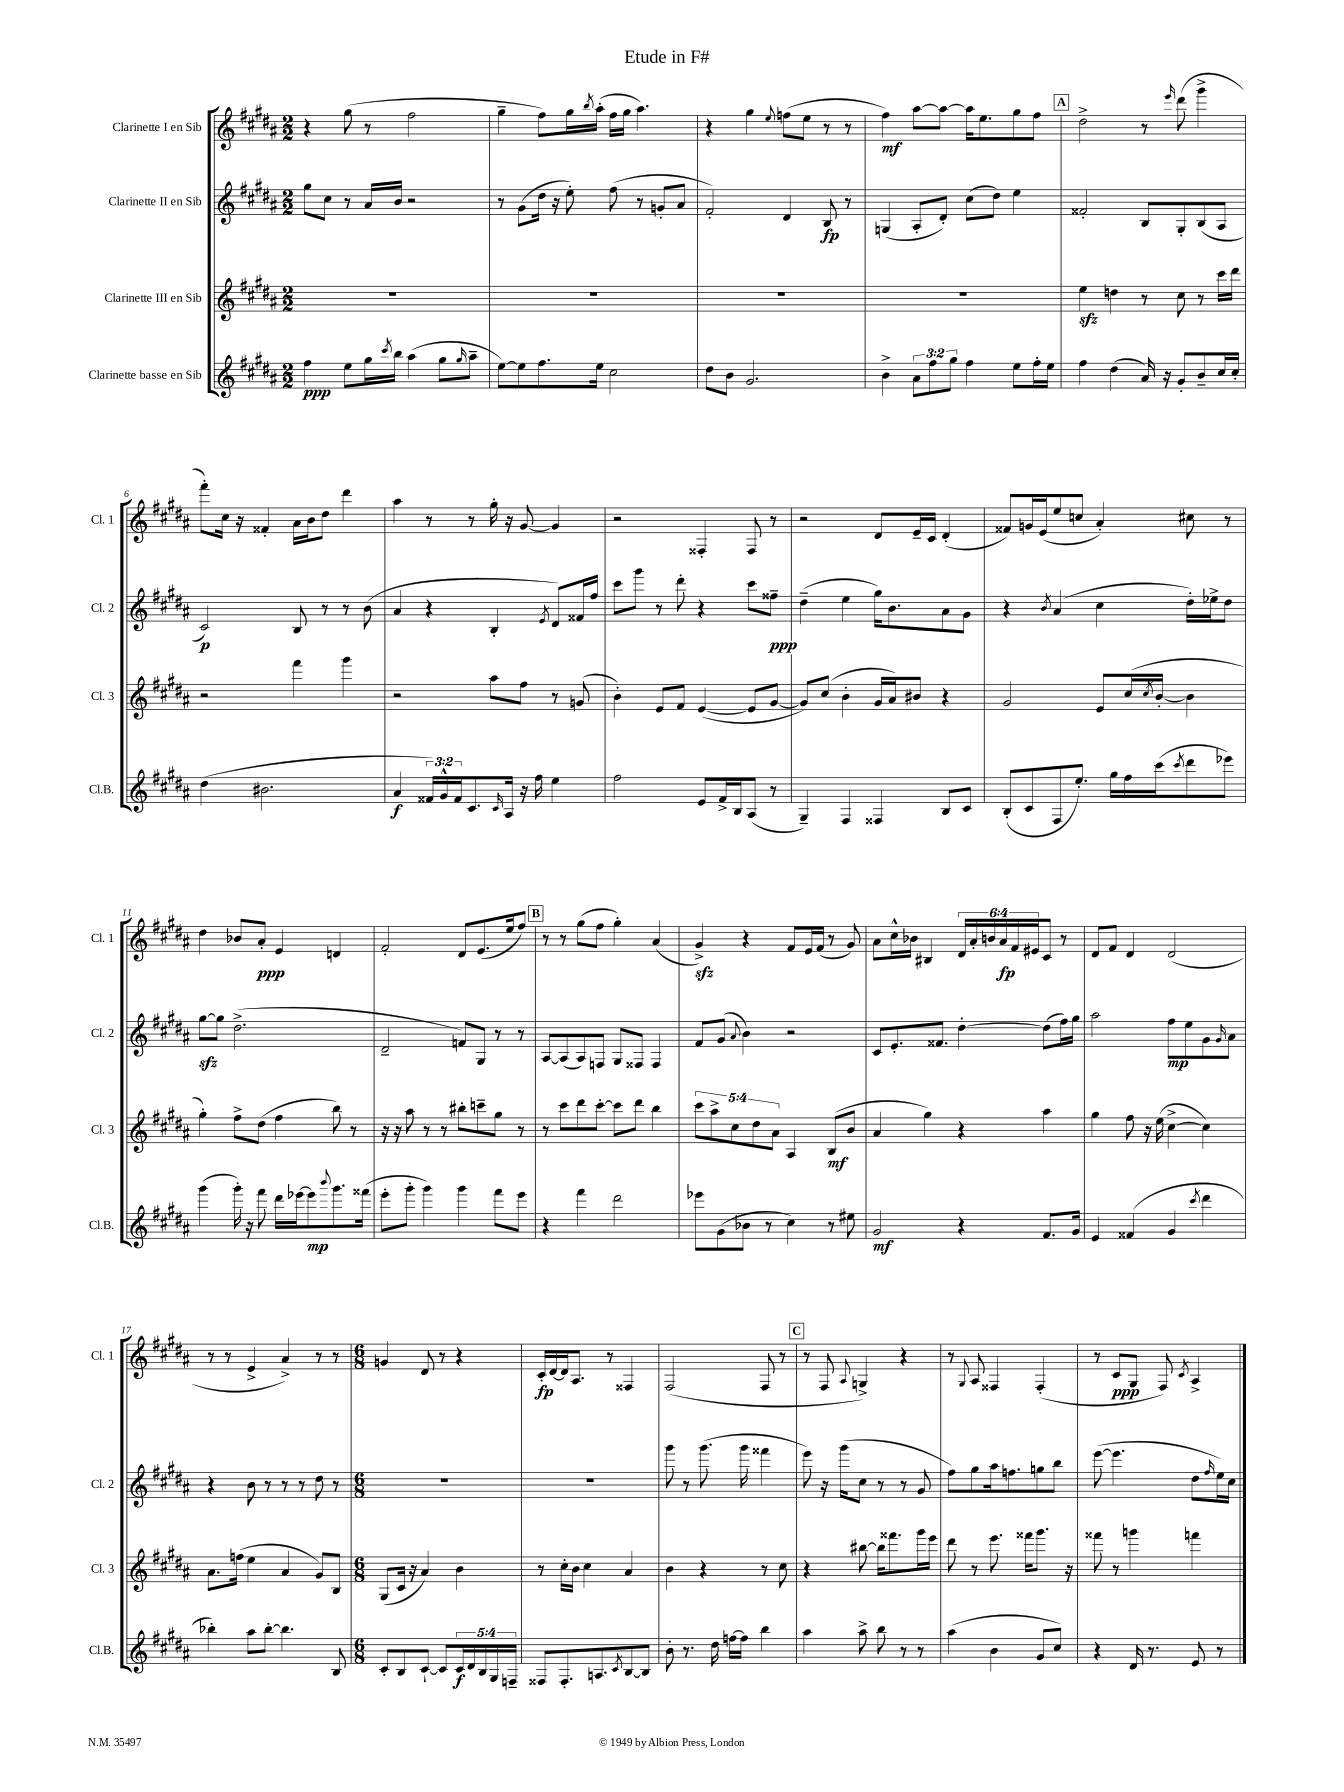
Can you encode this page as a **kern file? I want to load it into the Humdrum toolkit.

**kern	**kern	**kern	**kern
*staff4	*staff3	*staff2	*staff1
*clefG2	*clefG2	*clefG2	*clefG2
*k[f#c#g#d#a#]	*k[f#c#g#d#a#]	*k[f#c#g#d#a#]	*k[f#c#g#d#a#]
*M2/2	*M2/2	*M2/2	*M2/2
4ff#	1r	8gg#	4r
.	.	8cc#	.
8ee	.	8r	(8gg#
16gg#	.	16a#	8r
8qccc#	.	.	.
16bb	.	16b	.
(4aa#	.	2r	2ff#
8gg#	.	.	.
16qqgg#	.	.	.
8aa#~	.	.	.
=	=	=	=
[8ee)	1r	8r	4gg#~
8ee]	.	(8g#	.
8.ff#	.	16dd#	8ff#)
.	.	16r	.
.	.	8ee')	16gg#
.	.	.	8qbb
16ee	.	.	(16aa#'
2cc#	.	(8ff#	16ff#
.	.	.	16gg#
.	.	8r	4.aa#)
.	.	8g'	.
.	.	8a#	.
=	=	=	=
8dd#	1r	2f#')	4r
8b	.	.	.
2.g#	.	.	4gg#
.	.	.	8qqee
.	.	4d#	(8ff
.	.	.	8ee
.	.	8B	8r
.	.	8r	8r
=	=	=	=
4b^	1r	(4G	4ff#)
12a#	.	8A#'	[8aa#
12ff#	.	.	.
.	.	8d#')	8aa#_
12gg#	.	.	.
4ff#	.	(8cc#	16aa#]
.	.	.	8.ee
.	.	8dd#)	.
8ee	.	4ee	8gg#
16ff#'	.	.	8ff#
16ee	.	.	.
=	=	=	=
4ff#	4ee	2f##'	2dd#^
(4dd#	4dd	.	.
16a#)	8r	8B	8r
16r	.	.	.
.	.	.	16qqeee
8g#'	8cc#	8G#'	(8ddd#
8b~	8r	(8B	4ggg#^
16cc#	16ccc#	8A#	.
16cc#'	16ddd#	.	.
=	=	=	=
(4dd#	2r	2c#)	8fff#')
.	.	.	16cc#
.	.	.	16r
2.b#	.	.	4f##'
.	4fff#	8B	16a#
.	.	.	16b
.	.	8r	8dd#
.	4ggg#	8r	4ddd#
.	.	(8b	.
=	=	=	=
4a#	2r	4a#	4aa#
24f##)	.	4r	8r
24g#^^	.	.	.
24f##	.	.	.
8.c#	.	.	8r
.	8aa#	4B'	16gg#'
16qqc#	.	.	.
16A#	.	.	16r
16r	8ff#	.	[8g#
16ff#	.	.	.
.	.	8qe	.
4ee	8r	8d#)	4g#]
.	(8g	16f##	.
.	.	16ff#	.
=	=	=	=
2ff#	4b')	8ccc#	2r
.	.	8ggg#	.
.	8e	8r	.
.	8f#	8ddd#'	.
8e	([4e	4r	4F##'
16f#^	.	.	.
16B	.	.	.
(8A#	8e]	8ccc#	8F##
8r	[8g#	8ff##~	8r
=	=	=	=
4G#~)	8g#])	(4dd#~	2r
.	(8cc#	.	.
4F#	4b'	4ee	.
4F##	16g#	16gg#)	8d#
.	16a#)	8.b	.
.	8b#	.	16e~
.	.	.	16c#
8B	4r	8a#	(4d#'
8c#	.	8g#	.
=	=	=	=
(8B'	2g#	4r	8f##)
8c#	.	.	16g
.	.	.	(16e
.	.	8qb	.
8F#	.	(4a#	8ee
8.ee')	.	.	8cc
.	8e	4cc#	4a#')
16gg#	.	.	.
16ff#	(16cc#	.	.
.	8qcc#	.	.
(16ccc#	[16b'	.	.
8qccc#	.	.	.
8ddd#	4b]	16dd#')	8cc#
.	.	16ee-^	.
8eee-)	.	8dd#	8r
=	=	=	=
(4ggg#	4gg#')	[8gg#	4dd#
.	.	8gg#]	.
16ggg#')	8ff#^	(2.dd#^	8b-
16r	.	.	.
8fff#	(8dd#	.	8a#'
16ddd#	4ff#	.	4e
[16eee-	.	.	.
8eee-]	.	.	.
8qqbbb	.	.	.
8.ggg#	8bb)	.	4d
.	8r	.	.
(16fff##	.	.	.
=	=	=	=
8eee'	16r	2d#~	2f#'
.	16r	.	.
8ggg#'	8aa#	.	.
4ggg#)	8r	.	.
.	8r	.	.
4ggg#	8bb#'	8f)	8d#
.	8ccc~	8G#	(8.e
8fff#	8gg#	8r	.
.	.	.	16ee
8eee	8r	8r	8ff#)
=	=	=	=
4r	8r	[8A#	8r
.	8ccc#	(8A#]	8r
4fff#	8ddd#	8A#)	(8gg#
.	[8ccc#'	8F	8ff#
2ddd#	8ccc#]	8G#	4gg#')
.	8ddd#	8F##	.
.	4bb	4F##	(4a#
=	=	=	=
8eee-	10ccc#	8f#	4g#^)
.	10aa#^	.	.
(8g#	.	(8g#	.
.	10cc#	.	.
.	.	8qqa#	.
8b-	.	4b)	4r
.	10dd#	.	.
8r	.	.	.
.	10a#	.	.
4cc#)	4A#	2r	8f#
.	.	.	16e
.	.	.	(16f#
8r	(8B	.	8r
8ee#	8b	.	8g#)
=	=	=	=
2g#	4a#	8c#	8a#
.	.	8.e'	16cc#^^
.	.	.	16b-
.	4gg#)	.	4B#
.	.	8.f##	.
4r	4r	[4dd#'	24d#
.	.	.	24a#'
.	.	.	24b
.	.	.	24a#
.	.	.	24f#
.	.	.	24e#
8.f#	4aa#	(8dd#]	8c#
.	.	16ff#)	8r
16g#	.	16gg#	.
=	=	=	=
4e	4gg#	2aa#	8d#
.	.	.	8f#
(4f##	8ff#	.	4d#
.	16r	.	.
.	(16ee	.	.
4g#	[4cc#^	8ff#	(2d#
.	.	8ee	.
8qccc#	.	.	.
4ddd#	4cc#])	8g#	.
.	.	16qqg#	.
.	.	8a#	.
=	=	=	=
4bb-')	8.a#	4r	8r
.	.	.	8r
.	(16ff	.	.
8aa#	4ee	8b	4e^
[8bb-'	.	8r	.
4.bb-]	4a#	8r	4a#^)
.	.	8r	.
.	8g#)	8dd#	8r
8B	8B	8r	8r
=	=	=	=
*M6/8	*M6/8	*M6/8	*M6/8
8c#'	(8G#	2.r	4g
8B	16c#	.	.
.	16r	.	.
[8c#`	4a#)	.	8d#
8c#]	.	.	8r
20c#	4b	.	4r
20d#	.	.	.
20B	.	.	.
20G#	.	.	.
20F~	.	.	.
=	=	=	=
8F##	8r	2.r	16c#'
.	.	.	[16d#
8.F##'	16cc#'	.	16d#]
.	16b	.	8.A#
.	4cc#	.	.
8.A	.	.	.
.	.	.	8r
8qc#	.	.	.
[8B	4a#	.	4F##
8B]	.	.	.
=	=	=	=
8b'	4b	8ggg#	(2F#
8.r	.	8r	.
.	4r	(8.ggg#	.
16dd#	.	.	.
[16ff	.	.	.
16ff]	.	16ggg#	.
4bb	8r	4fff##	8F#
.	8cc#	.	8r
=	=	=	=
4aa#	4r	8eee)	8r
.	.	16r	8F#
.	.	(16ggg#	.
.	.	.	8qqA#
8aa#^	[8bb#	8cc#	4G^)
8bb	16bb#]	8r	.
.	8.fff##	.	.
8r	.	8r	4r
8r	16ggg#	8g#	.
.	16eee	.	.
=	=	=	=
(4aa#	8ddd#	8ff#)	8r
.	.	.	8qqG#
.	8r	8gg#	8A#
4b	8.eee	16aa#	4F##
.	.	8.ff	.
.	16fff##	.	.
8g#	8.ggg#	8gg	(4F##'
8cc#)	.	8bb	.
.	16r	.	.
=	=	=	=
4r	8fff##	([8eee	8r
.	8r	4.eee]	8c#
16d#	4ggg	.	8G#
8.r	.	.	.
.	.	.	8F#)
.	.	.	8qc#
8e	4fff	8dd#	4A#^
.	.	16qqff#	.
8r	.	16ee)	.
.	.	16cc#	.
==	==	==	==
*-	*-	*-	*-
